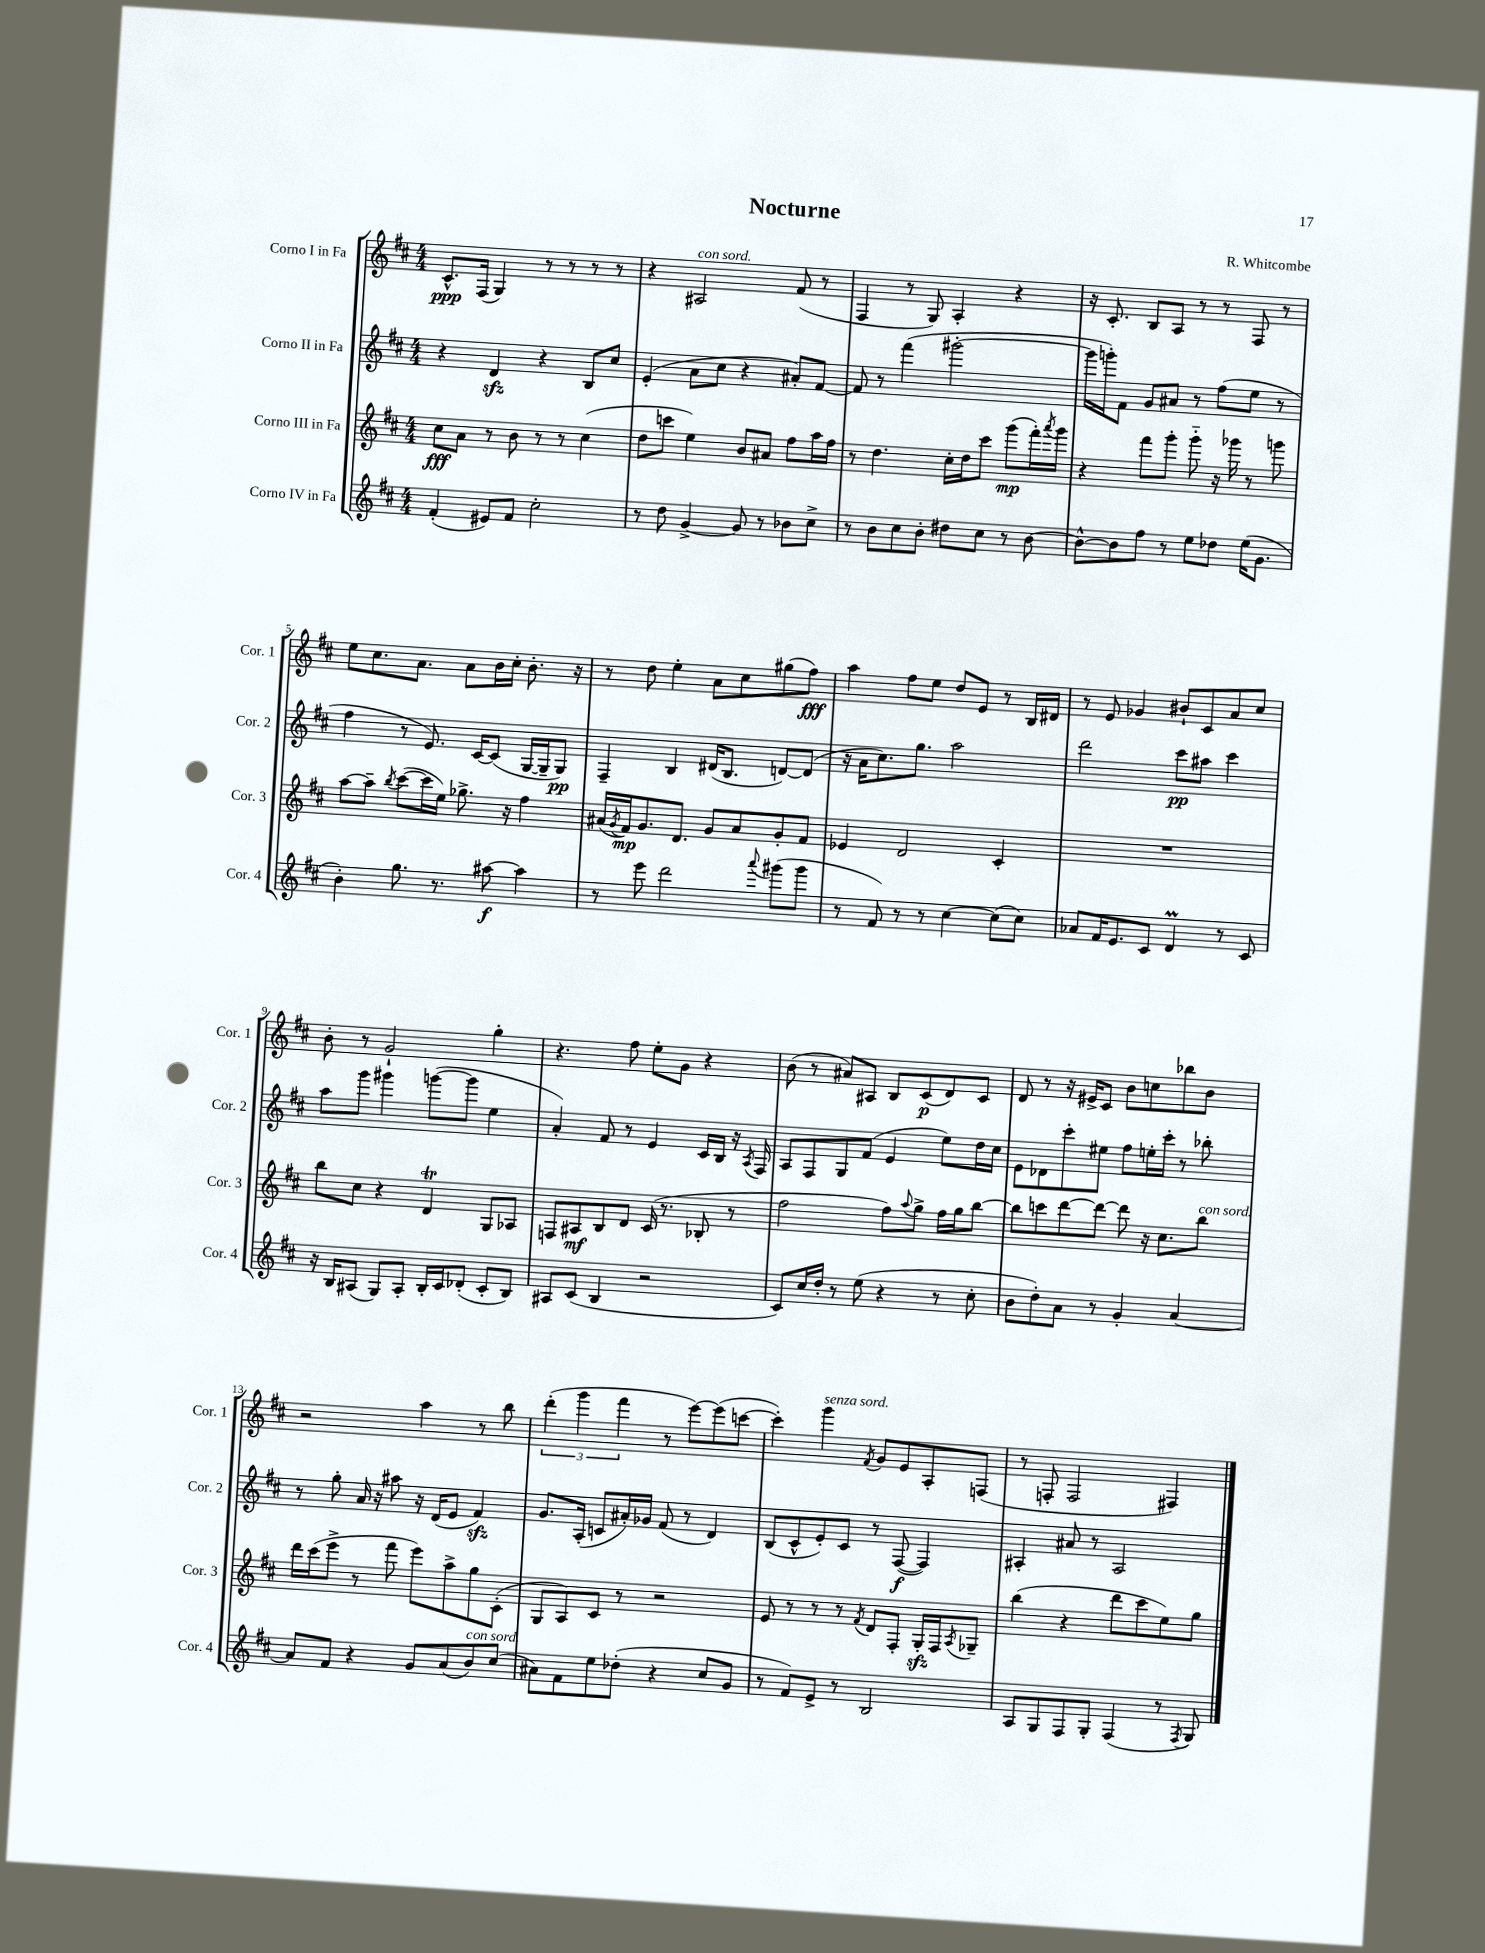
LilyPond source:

\header { title = "Nocturne" composer = "R. Whitcombe" }
<<
\new StaffGroup <<
\new Staff = "s0" \with { instrumentName = "Corno I in Fa" shortInstrumentName = "Cor. 1" } {
    \clef treble \key d \major \numericTimeSignature \time 4/4
    cis'8.-^\ppp fis16( g4) r8 r8 r8 r8 |
    r4 ais2^\markup { \italic "con sord." } fis'8( r8 |
    fis4 r8 g8) a4-. r4 |
    r16 cis'8.-. b8 a8 r8 r8 fis8 r8 |
    e''8 cis''8. a'8. a'8 b'16 cis''16-. b'8.-. r16 |
    r8 d''8 e''4-. a'8 cis''8 gis''8( fis''8\fff) |
    a''4 fis''8 e''8 d''8 e'8 r8 b16 dis'16 |
    r8 e'8 ges'4 bis'8-! cis'8 a'8 cis''8 |
    b'8-. r8 g'2-! g''4-. |
    r4. fis''8 e''8-. g'8 r4 |
    b'8( r8 ais'8) ais8 b8 cis'8\p( d'8) cis'8 |
    d'8 r8 r16 eis'16-> cis'8 b'8 c''8 bes''8 b'8 |
    r2 a''4 r8 b''8 |
    \tuplet 3/2 { d'''4-.( g'''4 fis'''4 } r8 e'''8~) e'''8( c'''8~ |
    c'''4-.) g'''4^\markup { \italic "senza sord." } \acciaccatura { fis'8 } g'8 e'8 a8-. f8( |
    r8 f8-. f2 fis4) \bar "|." |
}
\new Staff = "s1" \with { instrumentName = "Corno II in Fa" shortInstrumentName = "Cor. 2" } {
    \clef treble \key d \major \numericTimeSignature \time 4/4
    r4 d'4\sfz r4 b8 cis''8 |
    e'4-.( a'8 cis''8 r4 ais'8-.) fis'8~ |
    fis'8 r8 fis'''4( gis'''2~-. |
    gis'''16 g'''16-.) fis'8 g'8 ais'8 r8 fis''8( e''8 r8 |
    fis''4 r8 e'8.) cis'16~ cis'8( g16~ g16-- g8\pp) |
    fis4-- b4 dis'16( b8. d'8~) d'8( |
    r16 a'16 cis''8.) g''8. a''2 |
    d'''2 cis'''8\pp ais''8 cis'''4 |
    a''8 g'''8 gis'''4 g'''8~( g'''8 e''4 |
    a'4-.) fis'8 r8 e'4 cis'16 b16 r16 \acciaccatura { a8 } fis16 |
    a8 fis8 g8 fis'8( e'4 e''8) d''16 cis''16 |
    e'8 des'8 cis'''8-. eis''8 fis''8 e''16-. cis'''16-. r8 bes''8-. |
    r8 g''8-. a'16 r16 ais''8 r16 d'16( e'8 fis'4\sfz) |
    g'8. a16-.( c'8 ais'16-.) ges'16 fis'8( r8 d'4) |
    b8( cis'8-^ e'8-.) cis'8 r8 fis8~\f( fis4) |
    ais4-. ais'8 r8 ais2 \bar "|." |
}
\new Staff = "s2" \with { instrumentName = "Corno III in Fa" shortInstrumentName = "Cor. 3" } {
    \clef treble \key d \major \numericTimeSignature \time 4/4
    cis''8\fff a'8 r8 b'8 r8 r8 cis''4( |
    d''8 c'''8 e''4) b'8 ais'8 fis''8 a''16 fis''16 |
    r8 d''4. cis''16-. d''16 cis'''8 g'''8\mp( fis'''16-.) \acciaccatura { a'''8 } g'''16 |
    r4 fis'''8 g'''8-. g'''8-_ r16 ges'''16 r8 g'''8 |
    a''8~ a''8-- \acciaccatura { b''8 } cis'''8~( cis'''16 e''16) ges''8.-> r16 fis''4 |
    ais'16( \acciaccatura { g'8 } fis'16\mp) g'8. d'8. g'8 ais'8 g'8-. fis'8 |
    ees'4 d'2 cis'4-. |
    R1 |
    b''8 cis''8 r4 d'4\trill g8 aes8 |
    f8 ais8\mf b8 d'8 cis'16( r8. bes8-. r8 |
    fis''2 fis''8) \appoggiatura { a''8 } g''8-> fis''16 g''16 b''8~ |
    b''8 c'''8 d'''8~ d'''8~ d'''8 r16 cis''8. b''8^\markup { \italic "con sord." } |
    d'''16 cis'''16( e'''8-> r8 fis'''8 e'''8) a''8-> g''8 cis'8-.( |
    g8 a8) cis'8 r8 r2 |
    e'8 r8 r8 r8 \acciaccatura { fis'8 } d'8 fis8-. g16-.\sfz fis16 \acciaccatura { a8 } ges8-- |
    b''4( r4 d'''8 cis'''8 e''8) g''8 \bar "|." |
}
\new Staff = "s3" \with { instrumentName = "Corno IV in Fa" shortInstrumentName = "Cor. 4" } {
    \clef treble \key d \major \numericTimeSignature \time 4/4
    fis'4-.( eis'8) fis'8 cis''2-. |
    r8 d''8 g'4~-> g'8 r8 bes'8 cis''8-> |
    r8 b'8 cis''8 b'8-. dis''8 cis''8 r8 b'8~ |
    b'8~-^ b'8 fis''8 r8 e''8 des''8 e''16( g'8. |
    b'4-.) g''8. r8. ais''8~\f ais''4 |
    r8 e'''8 d'''2 \appoggiatura { a'''8 } gis'''8( gis'''8 |
    r8 fis'8) r8 r8 cis''4~ cis''8( cis''8) |
    aes'8 fis'16 e'8. cis'8 d'4\prall r8 cis'8 |
    r16 b16 ais8( g8) ais8-. b16-. cis'16 des'8-.( cis'8-. b8) |
    ais8 cis'8( b4 r2 |
    cis'8) cis''16 d''16-. r8 e''8( r4 r8 cis''8-. |
    b'8 d''8-.) a'8 r8 g'4-. a'4~ |
    a'8 fis'8 r4 g'8 a'8( b'8^\markup { \italic "con sord." }) cis''8( |
    ais'8) fis'8 e''8 des''8-.( r4 cis''8 g'8 |
    r8 fis'8) e'8-> r8 b2 |
    a8 g8 fis8 g8-. fis4( r8 \acciaccatura { fis8 } g8) \bar "|." |
}
>>
>>
